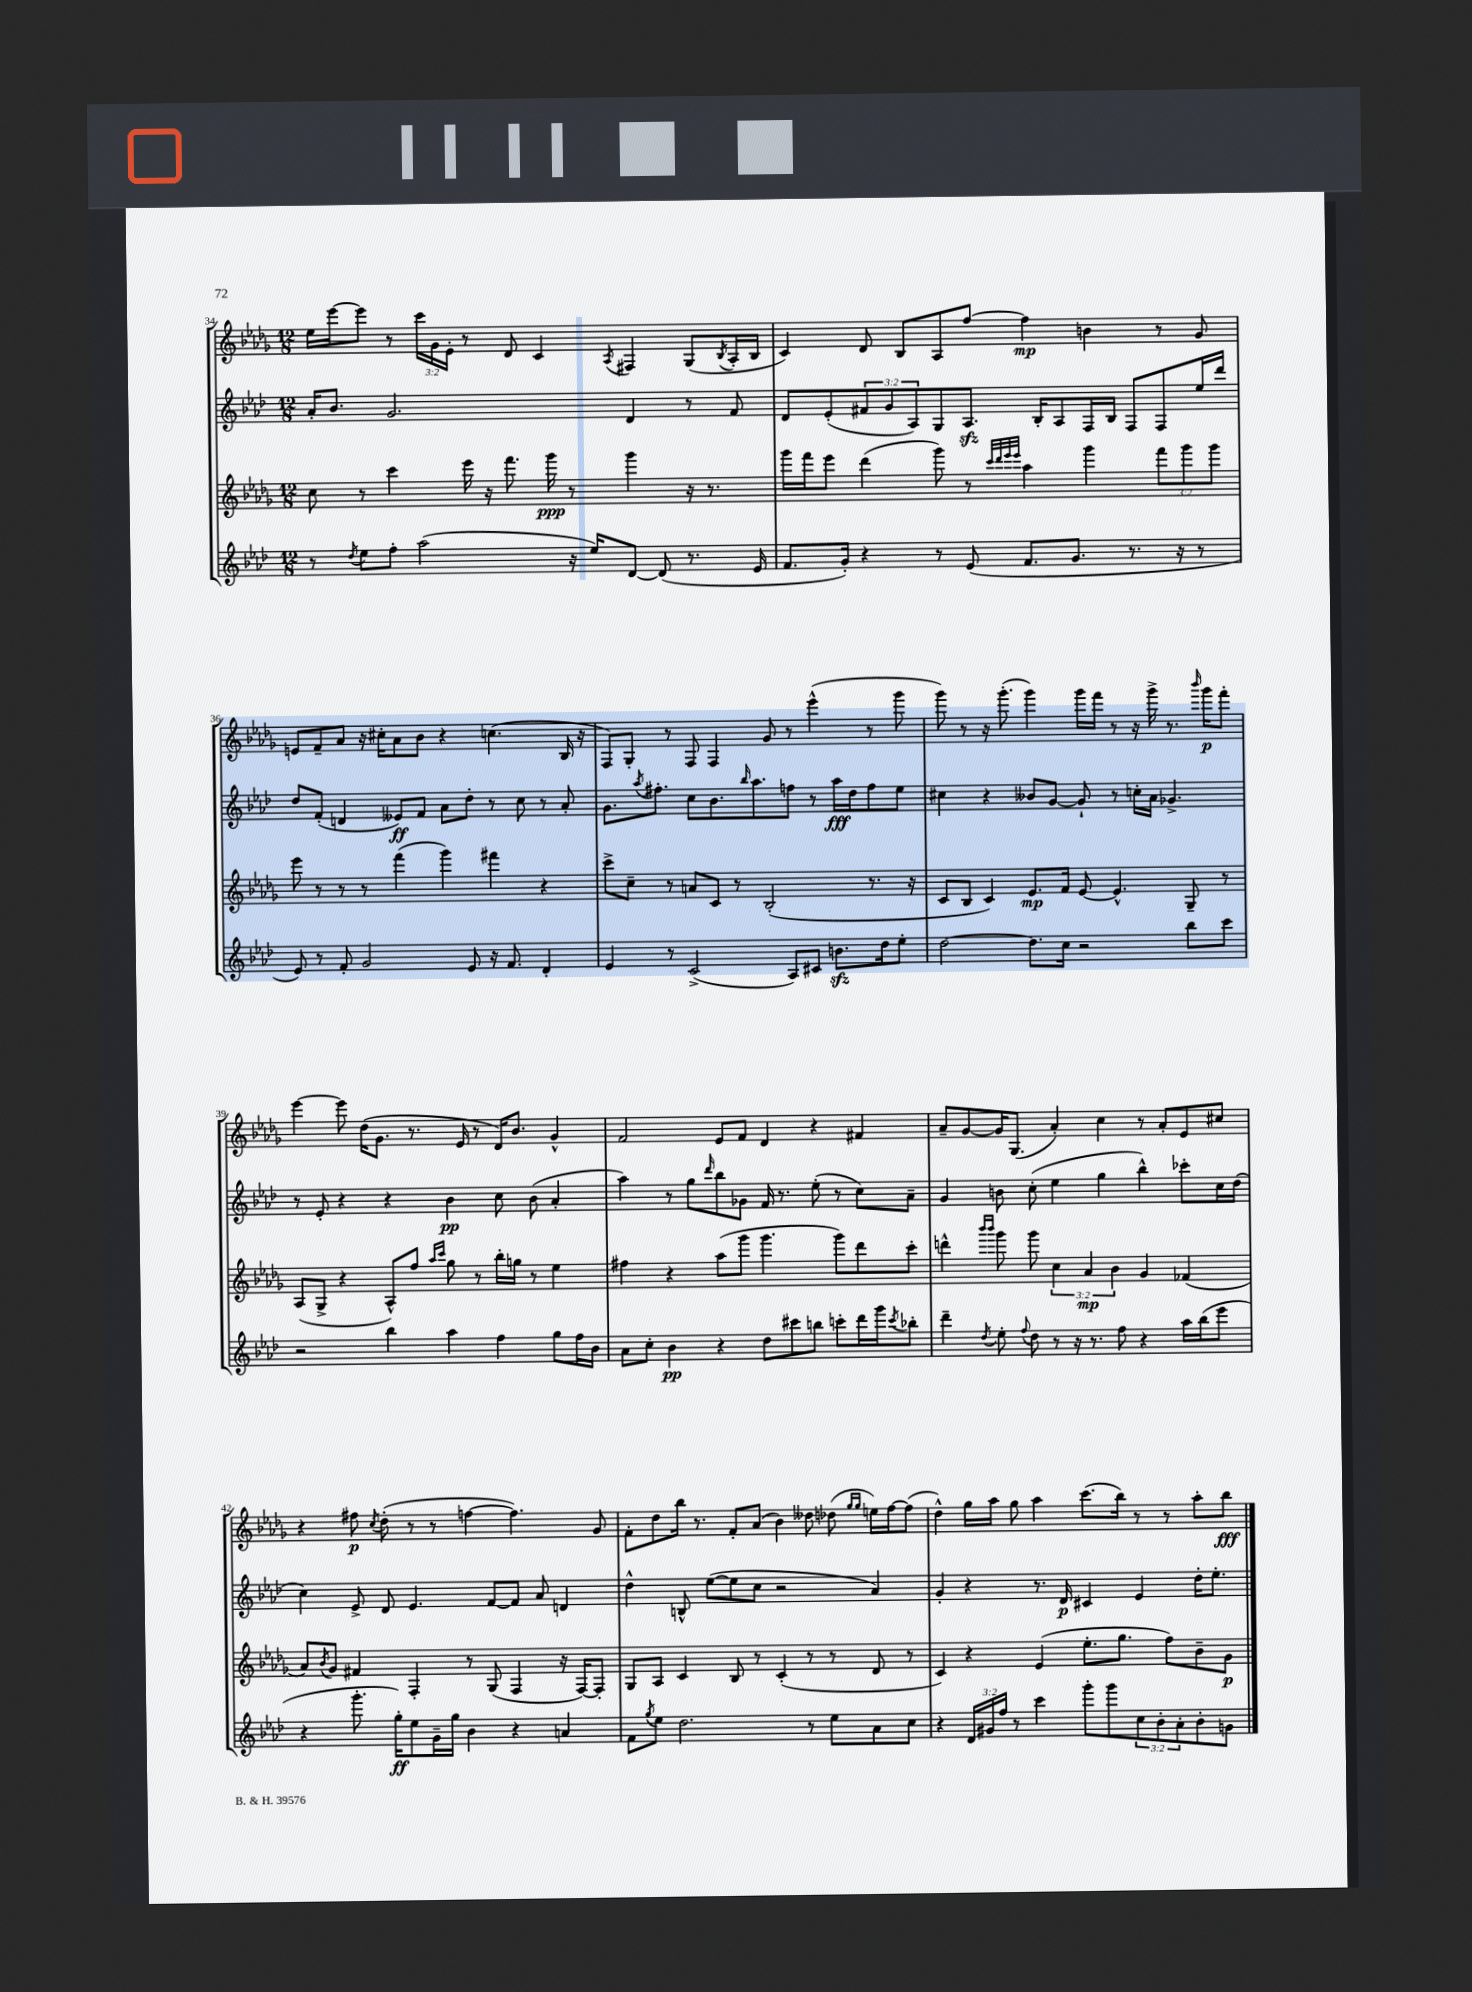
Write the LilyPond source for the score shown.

<<
\new StaffGroup <<
\new Staff = "s0" {
    \clef treble \key des \major \numericTimeSignature \time 12/8 \override Staff.TupletNumber.text = #tuplet-number::calc-fraction-text
    ees''16 ees'''16~ ees'''8 r8 \tuplet 3/2 { c'''16 ges'16 ees'16-. } r8 des'8 c'4 \acciaccatura { aes8 } fis4 ges8( \acciaccatura { bes8 } aes16-. bes16 |
    c'4) des'8 bes8 aes8 f''8~ f''4\mp b'4 r8 ges'8 |
    e'8 f'8-- aes'8 r16 cis''16-. aes'8 bes'8 r4 c''4.( bes16 r16 |
    f8) ges8-. r8 f8 f4 ges'8 r8 ees'''4-^( r8 ges'''8 |
    ges'''8) r8 r16 ges'''8.-.( ges'''4) ges'''16 f'''16 r8 r16 ges'''16-> r8. \grace { bes'''16 } ges'''16\p f'''8-. |
    ees'''4~ ees'''8 des''16( ges'8. r8. ees'16 r8 des'16) bes'8. ges'4-^ |
    f'2 ees'8 f'8 des'4 r4 fis'4 |
    aes'8-- ges'8~ ges'16 ges8.( aes'4-.) c''4 r8 aes'8-. ees'8 cis''8 |
    r4 fis''8\p \acciaccatura { c''8 } des''8-.( r8 r8 f''4~ f''4.) ges'8 |
    f'8-. des''8 bes''16 r8. f'8-. aes'8( bes'4) deses''8 des''8( \grace { ges''16 ges''16 } e''16) f''16~ f''8( |
    des''4-^) ges''16 aes''16 ges''8 aes''4 c'''8.( bes''16) r8 r8 aes''8-. bes''8\fff \bar "|." |
}
\new Staff = "s1" {
    \clef treble \key aes \major \numericTimeSignature \time 12/8 \override Staff.TupletNumber.text = #tuplet-number::calc-fraction-text
    aes'16-. bes'8. g'2. des'4 r8 f'8 |
    des'8 ees'8-.( \tuplet 3/2 { fis'8 g'8 aes8) } g8 aes8.\sfz bes16-. aes8 f16 bes16 f8 f8 ees''16 des'''16 |
    des''8 f'8-.( d'4 eeses'8\ff) f'8 aes'8 des''8-. r8 c''8 r8 aes'8-. |
    g'8. \acciaccatura { aes''8 } fis''8.-. c''8 bes'8. \grace { bes''16 } aes''8. f''8 r8 aes''16\fff des''16 f''8 ees''8 |
    cis''4 r4 beses'8 g'8~ g'8-! r8 c''16-. aes'16 ges'4.-> |
    r8 ees'8-. r4 r4 bes'4\pp c''8 bes'8( aes'4-. |
    aes''4) r8 g''8 \grace { des'''16 } bes''8 ges'8 f'16 r8. ees''8-.( r8 c''8) aes'8-- |
    g'4 b'8 c''8-.( ees''4 g''4 bes''4-^) ces'''8-. c''16 des''16( |
    c''4) ees'8-> des'8 ees'4. f'8~ f'8 aes'8 d'4 |
    des''4-^ b8-^ ees''8~( ees''8 c''8 r2 aes'4) |
    g'4-. r4 r8. des'16\p cis'4 ees'4 des''16-. ees''8.-. \bar "|." |
}
\new Staff = "s2" {
    \clef treble \key des \major \numericTimeSignature \time 12/8 \override Staff.TupletNumber.text = #tuplet-number::calc-fraction-text
    c''8 r8 c'''4 ees'''16 r16 f'''8. ges'''16\ppp r8 ges'''4 r16 r8. |
    ges'''16 f'''16 ees'''8 des'''4( ges'''8) r8 \grace { c'''32 des'''32 ees'''32 ees'''32 } aes''4 ges'''4 \tuplet 3/2 { f'''8 ges'''8 ges'''8 } |
    ees'''8 r8 r8 r8 f'''4( ges'''4) fis'''4 r4 |
    c'''8-> c''8-- r8 a'8 c'8 r8 bes2-.( r8. r16 |
    c'8 bes8 c'4) ees'8.\mp f'16 ees'8~ ees'4.-^ ges8-- r8 |
    aes8( ges8-> r4 aes8-^) f''8 \grace { aes''16 c'''16 } ges''8 r8 bes''16-. g''16 r8 ees''4 |
    fis''4 r4 aes''8( ges'''8 ges'''4. ges'''8) des'''8 c'''8-. |
    d'''4-^ \grace { bes'''16 bes'''16 } ges'''8 ges'''8 \tuplet 3/2 { c''4 aes'4\mp bes'4 } ges'4 fes'4( |
    aes'8) \acciaccatura { bes'8 } ges'8 fis'4 f4-. r8 ges8( f4 r16 f16~) f8-. |
    ges8 aes8 c'4 bes8 r8 c'4-.( r8 r8 des'8 r8 |
    c'4) r4 ees'4( ees''8.-. ges''8. f''8) bes'8-- ges'8\p \bar "|." |
}
\new Staff = "s3" {
    \clef treble \key aes \major \numericTimeSignature \time 12/8 \override Staff.TupletNumber.text = #tuplet-number::calc-fraction-text
    r8 \acciaccatura { des''8 } ees''8 f''8-. aes''2( r16 ees''16) des'8~ des'8( r8. ees'16 |
    f'8. g'16-.) r4 r8 ees'8( f'8. g'8. r8. r16 r8 |
    ees'8) r8 f'8-. g'2 ees'8 r16 f'8. des'4-. |
    ees'4 r8 c'2->( aes8) cis'8 b'8.\sfz des''16 ees''8-. |
    des''2~ des''8. c''16 r2 bes''8 c'''8 |
    r2 bes''4 aes''4 f''4 g''8 f''16 bes'16 |
    aes'8 c''8-. bes'4\pp r4 des''8 cis'''8 b''8 c'''8-. des'''16 g'''16 \acciaccatura { c'''8 } bes''8-. |
    des'''4-- \acciaccatura { des''8 } ees''8-. \appoggiatura { f''8 } des''8 r8 r16 r8. f''8 r4 aes''16 bes''16( ees'''8 |
    r4 g'''8.-. g''16-.\ff) ees''8 g'16-- g''16 bes'4 r4 a'4 |
    f'8 \acciaccatura { g''8 } ees''8 des''2. r8 ees''8 aes'8 c''8 |
    r4 \tuplet 3/2 { des'16 gis'16 f''16 } r8 c'''4 g'''8-. g'''8 \tuplet 3/2 { c''8 bes'8-. aes'8-. } bes'8-. g'8 \bar "|." |
}
>>
>>
\layout { \context { \Score currentBarNumber = #34 } }
